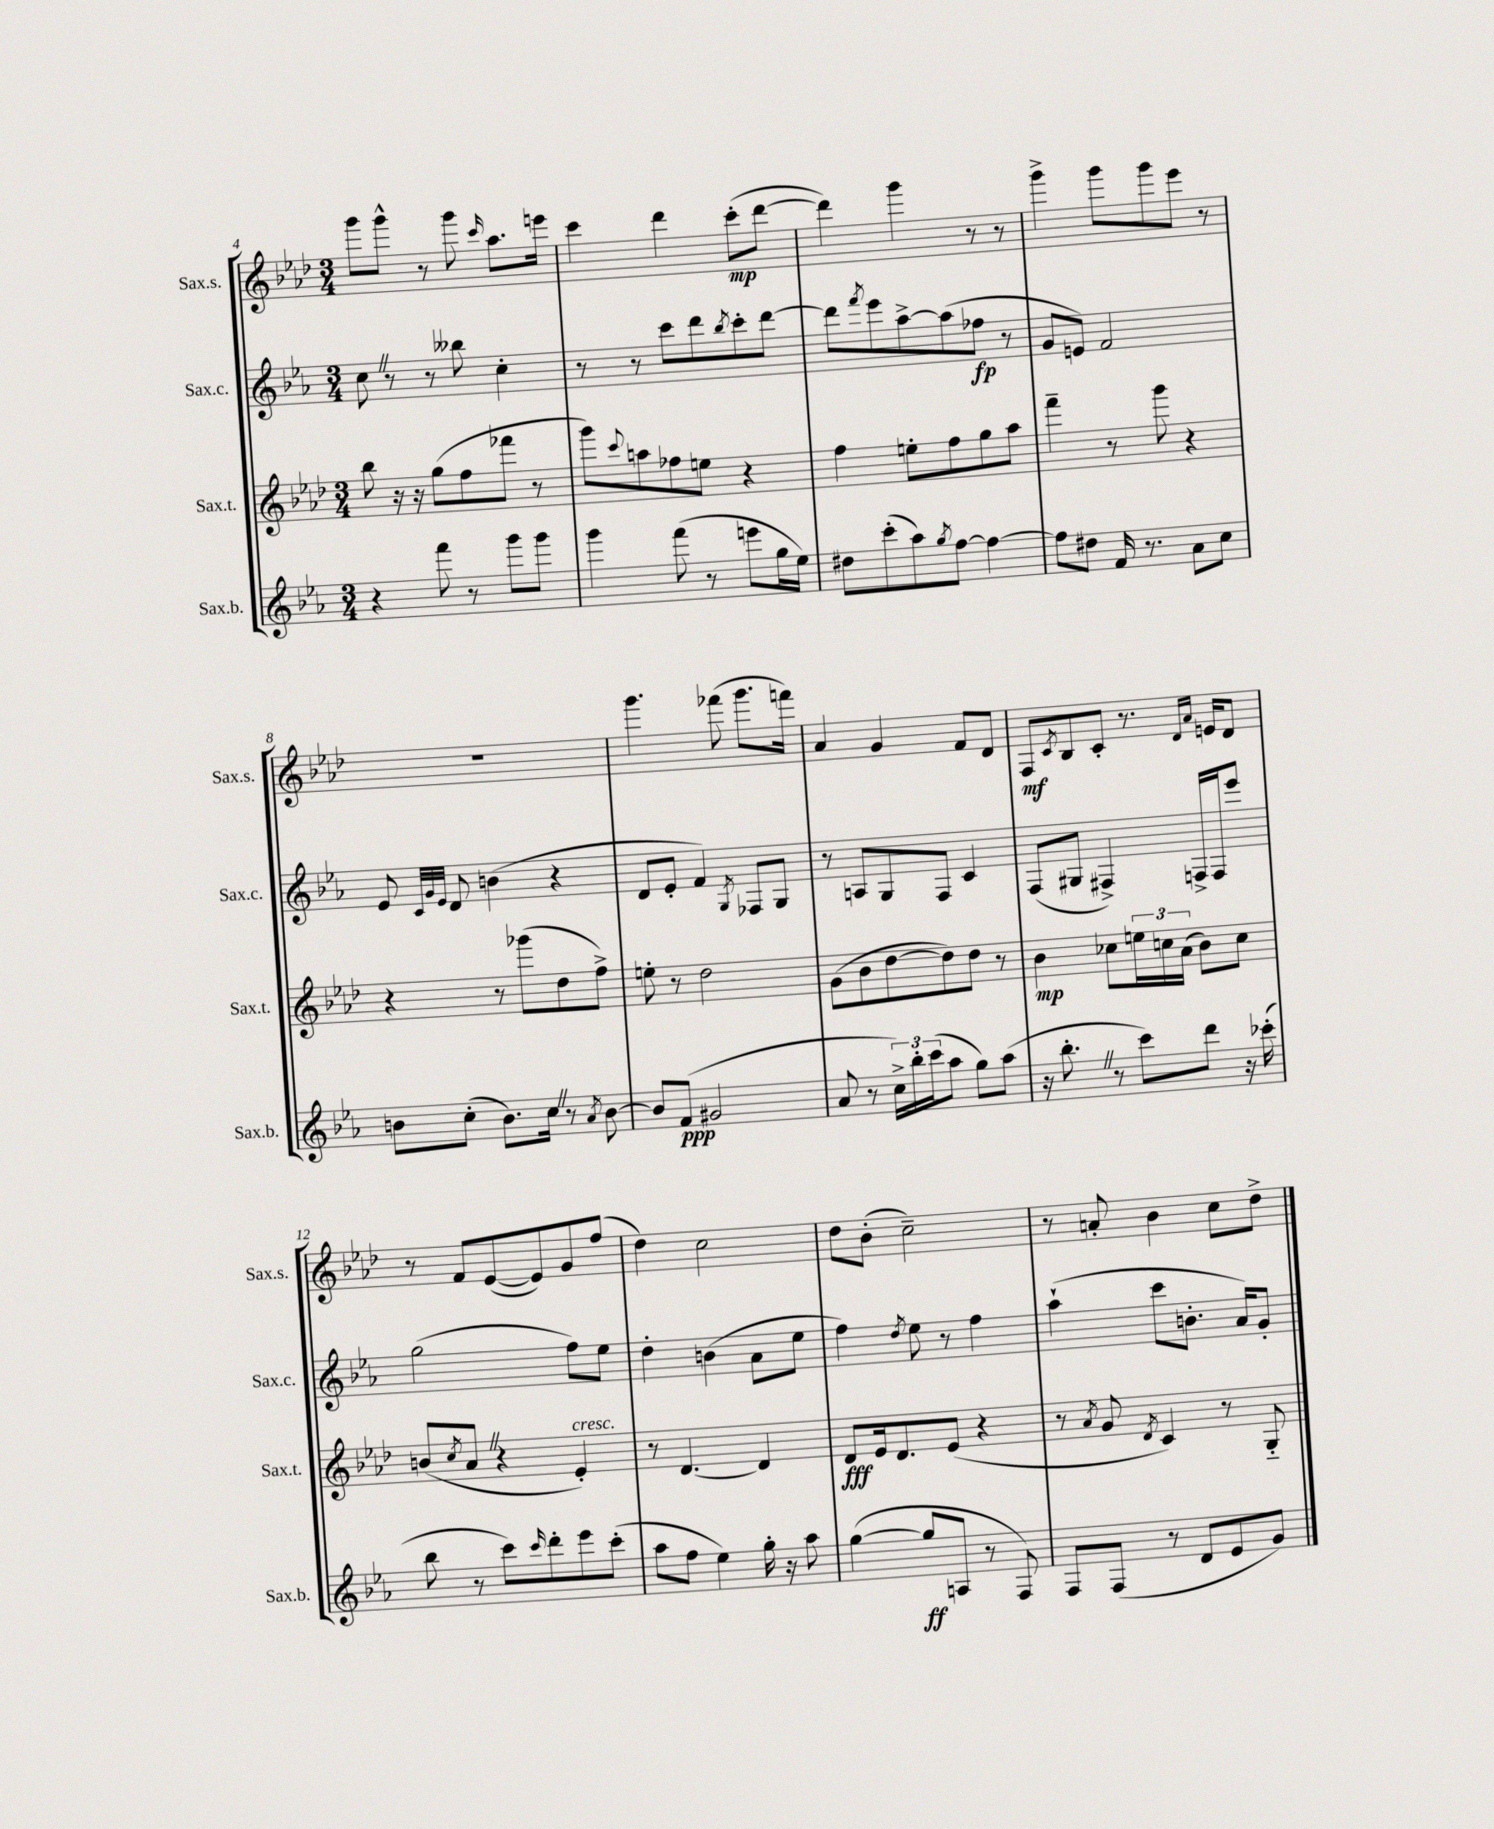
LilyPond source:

<<
\new StaffGroup <<
\new Staff = "s0" \with { instrumentName = "Sax.s." shortInstrumentName = "Sax.s." } {
    \clef treble \key aes \major \numericTimeSignature \time 3/4
    g'''8 g'''8-^ r8 g'''8 \grace { c'''16 } aes''8. e'''16 |
    c'''4 des'''4 c'''8-.\mp( des'''8~ |
    des'''4) g'''4 r8 r8 |
    g'''4-> g'''8 g'''8 ees'''8 r8 |
    R2. |
    g'''4. fes'''8( g'''8. f'''16) |
    aes'4 g'4 f'8 des'8 |
    f8\mf \acciaccatura { c'8 } bes8 c'8-. r8. \grace { des'16 aes'16 } e'16 des'8 |
    r8 f'8 ees'8~( ees'8) g'8 f''8( |
    des''4) c''2 |
    des''8 bes'8-.( c''2--) |
    r8 a'8-. bes'4 c''8 des''8-> \bar "|." |
}
\new Staff = "s1" \with { instrumentName = "Sax.c." shortInstrumentName = "Sax.c." } {
    \clef treble \key ees \major \numericTimeSignature \time 3/4
    c''8 \once \override BreathingSign.text = \markup { \musicglyph "scripts.caesura.straight" } \breathe r8 r8 beses''8 c''4-. |
    r8 r8 c'''8 d'''8 \acciaccatura { bes''8 } c'''8-. d'''8~ |
    d'''8 \acciaccatura { f'''8 } ees'''8 aes''8~-> aes''8( fes''8\fp r8 |
    g'8 e'8) f'2 |
    ees'8 \grace { c'32 g'32 ees'32 } d'8 b'4( r4 |
    d'8 ees'8-. f'4) \acciaccatura { g8 } fes8 g8 |
    r8 a8 g8 f8 c'4 |
    f8( gis8 fis4->) f16-> f16 ees'''8 |
    g''2( f''8) ees''8 |
    d''4-. b'4( aes'8 ees''8 |
    f''4) \acciaccatura { d''8 } ees''8 r8 f''4 |
    aes''4-!( c'''8 b'8.-. aes'16) g'8-. \bar "|." |
}
\new Staff = "s2" \with { instrumentName = "Sax.t." shortInstrumentName = "Sax.t." } {
    \clef treble \key aes \major \numericTimeSignature \time 3/4
    bes''8 r16 r16 g''8( f''8 fes'''8 r8 |
    g'''8) \appoggiatura { c'''8 } a''8 fes''8 e''8 r4 |
    f''4 e''8-. f''8 g''8 aes''8 |
    f'''4-- r8 g'''8 r4 |
    r4 r8 ges'''8( des''8 f''8->) |
    e''8-. r8 des''2 |
    g'8( bes'8 des''8~ des''8) des''8 r8 |
    bes'4\mp ces''8 \tuplet 3/2 { e''16 c''16 aes'16( } bes'8) c''8 |
    b'8( \acciaccatura { c''8 } aes'8 \once \override BreathingSign.text = \markup { \musicglyph "scripts.caesura.straight" } \breathe r4 ees'4-.^\markup { \italic "cresc." }) |
    r8 des'4.~ des'4 |
    des'8\fff ees'16 des'8. ees'8( r4 |
    r8 \acciaccatura { aes'8 } g'8 \acciaccatura { des'8 } c'4) r8 g8-_ \bar "|." |
}
\new Staff = "s3" \with { instrumentName = "Sax.b." shortInstrumentName = "Sax.b." } {
    \clef treble \key ees \major \numericTimeSignature \time 3/4
    r4 f'''8 r8 g'''8 g'''8 |
    g'''4 f'''8( r8 e'''8 g''16 ees''16) |
    dis''8 c'''8-.( aes''8) \acciaccatura { g''8 } f''8~ f''4~ |
    f''8 dis''8 f'16 r8. aes'8 c''8 |
    b'8 c''8-.( b'8.) c''16 \once \override BreathingSign.text = \markup { \musicglyph "scripts.caesura.straight" } \breathe r8 \acciaccatura { aes'8 } b'8~ |
    b'8 f'8\ppp( gis'2 |
    aes'8 r8 \tuplet 3/2 { c''16->) bes''16-. c'''16( } aes''8 g''8) aes''8( |
    r16 bes''8.-. \once \override BreathingSign.text = \markup { \musicglyph "scripts.caesura.straight" } \breathe r8 c'''8) d'''8 r16 ces'''16-.( |
    bes''8 r8 c'''8) \grace { c'''16 } d'''8-. ees'''8 c'''8-.( |
    aes''8 f''8 ees''4) g''16-. r16 aes''8 |
    g''4~( g''8\ff a8 r8 f8) |
    f8 f8( r8 d'8 ees'8 g'8) \bar "|." |
}
>>
>>
\layout { \context { \Score currentBarNumber = #4 } }
